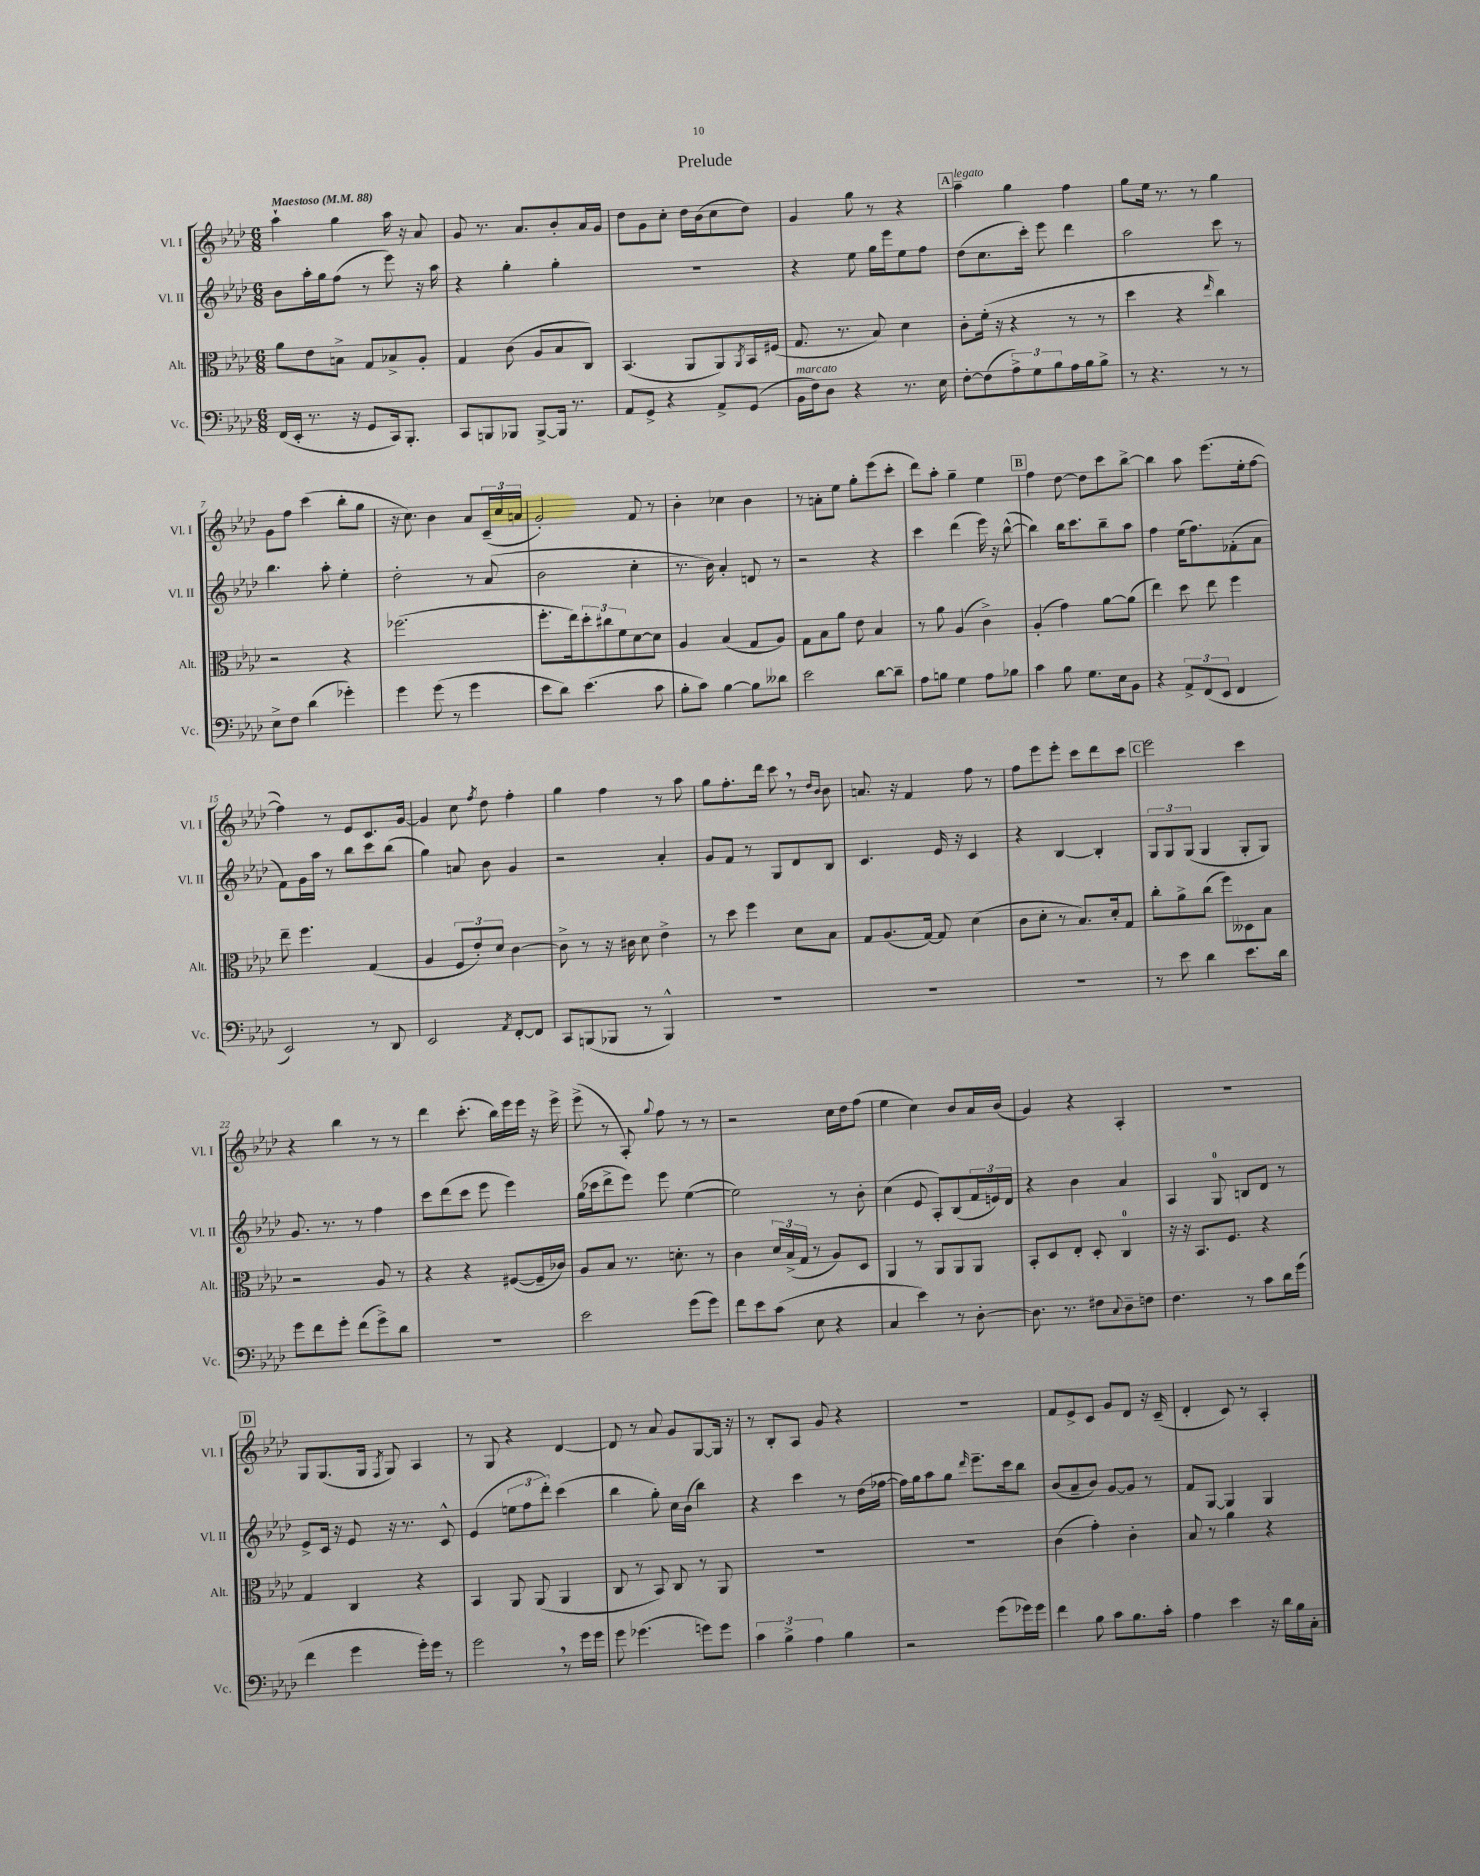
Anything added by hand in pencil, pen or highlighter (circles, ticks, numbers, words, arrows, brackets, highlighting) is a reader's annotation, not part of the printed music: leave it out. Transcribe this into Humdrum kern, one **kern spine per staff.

**kern	**kern	**kern	**kern
*staff4	*staff3	*staff2	*staff1
*clefF4	*clefC3	*clefG2	*clefG2
*k[b-e-a-d-]	*k[b-e-a-d-]	*k[b-e-a-d-]	*k[b-e-a-d-]
*M6/8	*M6/8	*M6/8	*M6/8
*MM88	*MM88	*MM88	*MM88
(16FF	8a-	8b-	4aa-`
16EE-'	.	.	.
8.r	8e-	16aa-'	.
.	.	16gg	.
.	8B^	(8ff	4gg
16r	.	.	.
8GG	8G	8r	.
16CC)	8B-^	8eee-)	16aa-
8.BBB-'	.	.	16r
.	8A-'	16r	8a-
.	.	16aa-	.
=	=	=	=
8CC	4G	4r	8g
8BBB	.	.	8.r
8BBB-	(8c	4gg'	.
.	.	.	8.a-
[8BBB-^	8A-	.	.
16BBB-]	8B-	4gg'	8b-'
8.r	.	.	.
.	8C)	.	16a-
.	.	.	16g
=	=	=	=
8AA-	(4.BB-	2.r	8dd-
8GG^	.	.	8g
4r	.	.	8cc'
.	8AA-	.	16dd-
.	.	.	(16b-
8AA-^	8AA-)	.	8cc
.	8qAA-	.	.
(8GG	16BB-	.	8dd-)
.	(16F#	.	.
=	=	=	=
16BB-	8.G	4r	4g
16F)	.	.	.
8D-	.	.	.
.	8.r	.	.
4r	.	8ee-	8gg
.	8B-)	16gg	8r
.	.	16eee-	.
8.r	4d-	8ee-	4r
.	.	8ff	.
16E-	.	.	.
=	=	=	=
[8F'	8c'	(8dd-	4aa-~
(8F]	(16f'	8.cc	.
.	16r	.	.
12A-^)	4r	.	4gg
.	.	16ccc')	.
12G	.	.	.
.	.	8eee-	.
12B-	.	.	.
16A-	8r	4ddd-	4ff
16B-	.	.	.
8B-^	8r	.	.
=	=	=	=
8r	4dd-	2aa-	8gg
4.r	.	.	16ee-
.	.	.	8.r
.	4r	.	.
.	.	.	8r
.	16qqee-	.	.
8r	4cc)	8ccc	4gg
8r	.	8r	.
=	=	=	=
8E-^	2r	4.bb-	8g
8F	.	.	8ff
(4d-	.	.	(4ccc
.	.	8aa-'	.
4g-')	4r	4ee-'	8bb-'
.	.	.	8gg
=	=	=	=
4g	(2.ff-	2dd-'	16r
.	.	.	8.cc)
(8g	.	.	4b-
8r	.	.	.
4g	.	8r	8a-
.	.	(8a-	(24c~
.	.	.	24cc
.	.	.	24a
=	=	=	=
8e-	8.ff'	2b-	2g')
8d-)	.	.	.
.	16ee-)	.	.
(4.e-	12dd-'	.	.
.	12cc#	.	.
.	12f	.	.
.	[8d-	4cc'	8f
8c	8d-]	.	8r
=	=	=	=
8B-'	4A-	8.r	4b-'
8c)	.	.	.
.	.	16b-)	.
[4B-	(4B-	4a-'	4cc-
8B-]	8G	8d	4b-
8d--	8A-)	8r	.
=	=	=	=
2e-	8G	2r	8r
.	8B-	.	8a'
.	8a-	.	8ee-
.	8e-	.	8gg'
[8d-	4B-	4r	(8eee-
8d-~]	.	.	8ccc'
=	=	=	=
8A-	8r	4ccc	8ddd-)
8B	8a-	.	8aa-'
4G	(4A-	(4ddd-	4gg~
8A-	4c^)	16eee-)	4ee-
.	.	16r	.
8B-	.	([8bb-^^	.
=	=	=	=
4c	(4A-'	4bb-])	4ff
8B-	4g)	16bb-	[8dd-
.	.	8.ccc	.
8.G	.	.	8dd-]
.	[8a-	8bb-~	8ccc
16E-	.	.	.
8BB-	(8a-]	8aa-	[8bb-^
=	=	=	=
4r	4ee-)	4ff	4bb-]
12AA-^	8dd-	(16ee-	8aa-
.	.	8.ff)	.
(12FF	.	.	.
.	8ee-	.	(8.eee-
12EE-	.	.	.
4FF	4ff	(8f-'	.
.	.	.	16ee-'
.	.	8a-	[8ff
=	=	=	=
2EE-)	8ee-~	8f)	4ff])
.	4.ff	16g	.
.	.	16aa-	.
.	.	8r	8r
.	.	8bb-	8e-
8r	(4G	8ccc	8.c
8DD-	.	(8bb-	.
.	.	.	[16g
=	=	=	=
2EE-	4A-	4gg)	4g]
.	12F	8a	8cc
.	12e-')	.	.
.	.	.	8qff
.	.	8b-	8dd-
.	12d-	.	.
8qAA-	.	.	.
[8FF'	[4c	4g	4ff'
8FF]	.	.	.
=	=	=	=
8CC	8c^]	2r	4gg
(8BBB	8r	.	.
8BBB-	16r	.	4ff
.	16c#	.	.
8r	8d-	.	.
4BBB-^^)	4e-^	4a-'	8r
.	.	.	8aa-
=	=	=	=
2.r	8r	8g	8gg
.	8dd-	8f	8.ff'
.	4ff	8r	.
.	.	.	16ddd-
.	.	8G	8ccc
.	8d-	8d-	8r
.	.	.	16qqdd-
.	.	.	16qqb-
.	8B-	8B-	8b-
=	=	=	=
2.r	8G	4.c	8.a
.	(8.A-	.	.
.	.	.	16r
.	.	.	4f
.	[16G)	.	.
.	8G]	16e-	.
.	.	16r	.
.	(4d-	4c	8ff
.	.	.	8r
=	=	=	=
2.r	8c	4r	8ff
.	8d-'	.	8eee-
.	8r	[4B-	8eee-'
.	8.B-)	.	8ccc
.	.	4B-']	8ddd-
.	16d-'	.	.
.	8G	.	8ccc
=	=	=	=
8r	8cc'	12G	2eee-
.	.	12G	.
8e-	8a-^	.	.
.	.	(12G	.
4d-	(8cc	4G	.
.	8ff)	.	.
8.e-	8D--	8G'	4ccc
.	8B-	8G)	.
16d-	.	.	.
=	=	=	=
8g	2r	8.g	4r
8f	.	.	.
.	.	8.r	.
8g'	.	.	4bb-
(8f	.	8r	.
8g^)	8A-	4ff	8r
8d-	8r	.	8r
=	=	=	=
2.r	4r	8ccc	4ddd-
.	.	(8ddd-	.
.	4r	8ccc	(8.ccc'
.	.	8eee-	.
.	.	.	16bb-)
.	([8F#	4eee-)	16eee-
.	.	.	16eee-
.	16F#~]	.	16r
.	16c-)	.	16eee-^
=	=	=	=
2e-	8A-	(16gg	(8eee-^
.	.	16ccc-	.
.	8B-	8ddd-^	8r
.	8.r	8eee-)	8A-')
.	.	.	8qqgg
.	.	8eee-	8ff
.	8.d'	.	.
(8g	.	([4ee-	8r
8g)	8r	.	8r
=	=	=	=
8f	4c	2ee-])	2r
8e-	.	.	.
(8c	24d-	.	.
.	(24B-^	.	.
.	24G	.	.
8E-	8r	.	.
4r	8A-)	8r	16cc
.	.	.	16dd-
.	8D-	8b-'	(8ff
=	=	=	=
4C	4AA-	(4cc	4ee-
4e-)	8r	8e-	4cc)
.	8AA-	8A-')	.
8r	8AA-	(8B-	8b-
[8D-'	8AA-	24f	16a-
.	.	24e)	.
.	.	.	(16b-
.	.	24d-	.
=	=	=	=
8.D-]	8BB-'	4r	4g)
.	8D-	.	.
8.r	.	.	.
.	8E-'	4b-	4r
8F#	8D-'	.	.
8qqC	.	.	.
8D-~	4C	4a-	4A-'
8F	.	.	.
=	=	=	=
4.F	16r	4A-	2.r
.	16r	.	.
.	8.BB-	.	.
.	.	8G	.
.	8.F	.	.
8r	.	8B	.
8c	4r	8d-	.
16d-	.	8r	.
(16g	.	.	.
=	=	=	=
4f	4G	8e-^	8G
.	.	16c	(8.G
.	.	16r	.
4g	4C	8e-	.
.	.	.	16G
.	.	.	8qF
.	.	16r	8G)
.	.	8.r	.
16g')	4r	.	4A-
16g	.	.	.
8r	.	8c^^	.
=	=	=	=
2g	4BB-	(4e-	8r
.	.	.	8G
.	8AA-	12ee	4r
.	.	12ff	.
.	(8AA-	.	.
.	.	12ddd-')	.
8r	4AA-	(4ccc	[4d-
16g	.	.	.
16g	.	.	.
=	=	=	=
8g	8C	4bb-	8d-]
(4.g-	8r	.	8r
.	8BB-)	8gg')	8a-
.	8C	16cc	8g
.	.	(16b-	.
8g)	8r	4bb-)	[8G
8g	8AA-	.	16G]
.	.	.	16r
=	=	=	=
6c	2.r	4r	8r
.	.	.	8B-'
6B-^	.	.	.
.	.	4ccc	8A-
6A-	.	.	.
.	.	.	8g
4B-	.	8r	4r
.	.	(16dd-	.
.	.	[16ff-	.
=	=	=	=
2r	2.r	16ff-])	2.r
.	.	16gg	.
.	.	8aa-	.
.	.	8gg	.
.	.	16qqddd-	.
.	.	8.eee-~	.
(8g	.	.	.
.	.	16ccc	.
16g-)	.	8bb-	.
16g-	.	.	.
=	=	=	=
4f	(4c	(8b-	8f
.	.	8a-~	8e-^
8B-	4g')	8b-)	8c
8c	.	[8g	8g
8.B-	4c'	8g]	8d-
.	.	8r	16r
16c'	.	.	(16c~
=	=	=	=
4A-	8B-	8f	4d-'
.	8r	[8G	.
4e-	4a-	4G]	8c)
.	.	.	8r
16r	4r	4G	4A-'
16d-	.	.	.
16B-	.	.	.
16C'	.	.	.
==	==	==	==
*-	*-	*-	*-
